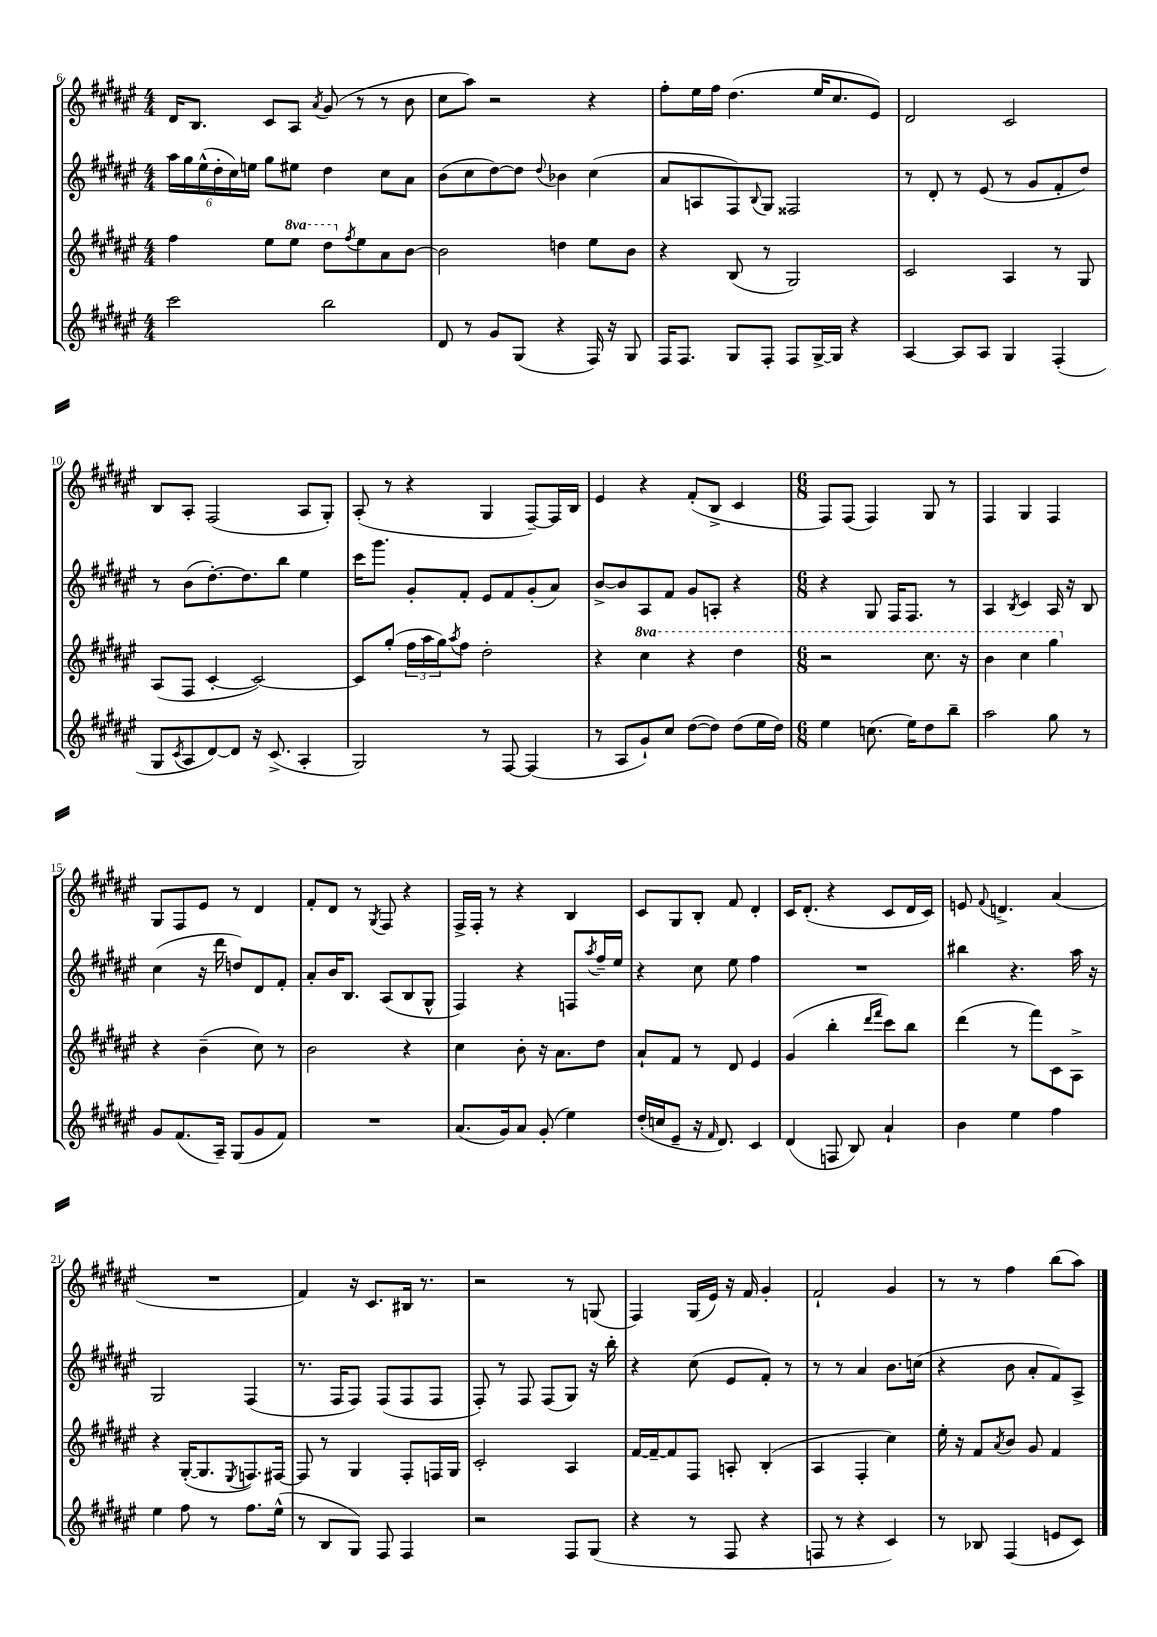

**kern	**kern	**kern	**kern
*staff4	*staff3	*staff2	*staff1
*clefG2	*clefG2	*clefG2	*clefG2
*k[f#c#g#d#a#e#]	*k[f#c#g#d#a#e#]	*k[f#c#g#d#a#e#]	*k[f#c#g#d#a#e#]
*M4/4	*M4/4	*M4/4	*M4/4
2ccc#	4ff#	24aa#	16d#
.	.	24gg#	.
.	.	.	8.B
.	.	(24ee#^^	.
.	.	24dd#'	.
.	.	24cc#)	.
.	.	24ee	.
.	8ee#	8gg#	8c#
.	8eee#	8ee#	8A#
.	.	.	8qa#
2bb	8ddd#	4dd#	(8g#
.	8qff#	.	.
.	8ee#	.	8r
.	8a#	8cc#	8r
.	[8b	8a#	8b
=	=	=	=
8d#	2b]	(8b	8cc#
8r	.	8cc#	8aa#)
8g#	.	[8dd#)	2r
(8G#	.	8dd#]	.
.	.	8qqdd#	.
4r	4dd	4b-	.
16F#)	8ee#	(4cc#	4r
16r	.	.	.
8G#	8b	.	.
=	=	=	=
16F#	4r	8a#	8ff#'
8.F#	.	.	.
.	.	8A	16ee#
.	.	.	16ff#
8G#	(8B	8F#)	(4.dd#
.	.	8qqB	.
8F#'	8r	8G#	.
8F#	2G#)	2F##	.
[16G#^	.	.	16ee#
16G#]	.	.	8.cc#
4r	.	.	.
.	.	.	8e#)
=	=	=	=
[4A#	2c#	8r	2d#
.	.	8d#'	.
8A#]	.	8r	.
8A#	.	(8e#	.
4G#	4A#	8r	2c#
.	.	8g#	.
(4F#'	8r	8f#'	.
.	8G#	8dd#)	.
=	=	=	=
8G#	(8A#	8r	8B
8qc#	.	.	.
8A#	8F#	(8b	8A#'
[8d#)	[4c#'	[8.dd#')	(2F#
8d#]	.	.	.
.	.	8.dd#]	.
16r	2c#_)	.	.
(8.c#^	.	.	.
.	.	8bb	.
4A#'	.	4ee#	8A#
.	.	.	8G#')
=	=	=	=
2G#)	8c#]	16ccc#	(8A#'
.	.	8.ggg#	.
.	(8gg#'	.	8r
.	24ff#	8g#'	4r
.	24aa#	.	.
.	24gg#)	.	.
.	8qaa#	.	.
.	8ff#	8f#'	.
8r	2dd#'	8e#	4G#
[8F#	.	8f#	.
(4F#]	.	(8g#'	[8F#~)
.	.	8a#)	16F#]
.	.	.	16B
=	=	=	=
8r	4r	[8b^	4e#
8A#	.	8b]	.
8g#`)	4ccc#	8A#	4r
8cc#	.	8f#	.
([8dd#	4r	8g#	(8f#'
8dd#])	.	8A'	8B^
(8dd#	4ddd#	4r	4c#
16ee#	.	.	.
16dd#)	.	.	.
=	=	=	=
*M6/8	*M6/8	*M6/8	*M6/8
4ee#	2r	4r	8F#)
.	.	.	(8F#
(8.cc	.	8G#	4F#)
.	.	16F#	.
16ee#)	.	8.F#	.
8dd#	8.ccc#	.	8G#
8bb~	.	8r	8r
.	16r	.	.
=	=	=	=
2aa#	4bb	4A#	4F#
.	.	8qB	.
.	4ccc#	4c#	4G#
8gg#	4ggg#	16A#	4F#
.	.	16r	.
8r	.	8B	.
=	=	=	=
8g#	4r	(4cc#	8G#
(8.f#	.	.	8F#
.	(4b~	16r	8e#
16A#~)	.	16ddd#	.
(8G#	.	8dd)	8r
8g#	8cc#)	8d#	4d#
8f#)	8r	8f#'	.
=	=	=	=
2.r	2b	8a#'	8f#'
.	.	16b	8d#
.	.	8.B	.
.	.	.	8r
.	.	.	8qG#
.	.	(8A#	8F#
.	4r	8B	4r
.	.	8G#^^	.
=	=	=	=
(8.a#	4cc#	4F#)	16F#^
.	.	.	16F#'
.	.	.	8r
16g#)	.	.	.
8a#	8b'	4r	4r
(8g#'	16r	.	.
.	8.a#	.	.
4ee#)	.	8F	4B
.	.	8qaa#	.
.	8dd#	16ff#~	.
.	.	16ee#	.
=	=	=	=
(16dd#'	8a#`	4r	8c#
16cc	.	.	.
8e#~	8f#	.	8G#
16r	8r	8cc#	8B'
16qqf#	.	.	.
8.d#)	.	.	.
.	8d#	8ee#	8f#
4c#	4e#	4ff#	4d#'
=	=	=	=
(4d#	(4g#	2.r	16c#
.	.	.	(8.d#'
8F	4bb'	.	4r
8B)	.	.	.
.	16qqddd#	.	.
.	16qqfff#	.	.
4a#`	8ccc#)	.	8c#
.	8bb	.	16d#
.	.	.	16c#)
=	=	=	=
4b	(4ddd#	4bb#	8e
.	.	.	8qqf#
.	.	.	4.d^
4ee#	8r	4.r	.
.	8fff#)	.	.
4ff#	8c#	.	(4a#
.	8A#^	16aa#	.
.	.	16r	.
=	=	=	=
4ee#	4r	2G#	2.r
8ff#	([16G#'	.	.
.	8.G#]	.	.
8r	.	.	.
.	8qE#	.	.
8.ff#	8.F)	(4F#	.
(16ee#^^	[16F#	.	.
=	=	=	=
8r	8F#]	8.r	4f#)
8B	8r	.	.
.	.	16F#	.
8G#)	4G#	8F#)	16r
.	.	.	8.c#
8F#	.	(8F#	.
4F#	8F#'	8F#	16B#
.	.	.	8.r
.	16F	8F#	.
.	16G#	.	.
=	=	=	=
2r	2c#'	8F#')	2r
.	.	8r	.
.	.	8F#	.
.	.	(8F#	.
8F#	4A#	8G#)	8r
(8G#	.	16r	(8G
.	.	16bb'	.
=	=	=	=
4r	[16f#	4r	4F#)
.	16f#~_	.	.
.	8f#]	.	.
8r	8F#	(8cc#	(16G#
.	.	.	16e#)
8F#	8A'	8e#	16r
.	.	.	16f#
4r	(4B'	8f#')	4g#'
.	.	8r	.
=	=	=	=
8F	4A#	8r	2f#`
8r	.	8r	.
4r	4F#'	4a#	.
4c#)	4cc#)	8.b	4g#
.	.	(16cc	.
=	=	=	=
8r	16ee#'	4r	8r
.	16r	.	.
8B-	8f#	.	8r
.	8qa#	.	.
(4F#	8b	8b	4ff#
.	8g#	8a#'	.
8e	4f#	8f#)	(8bb
8c#)	.	8A#^	8aa#)
==	==	==	==
*-	*-	*-	*-
